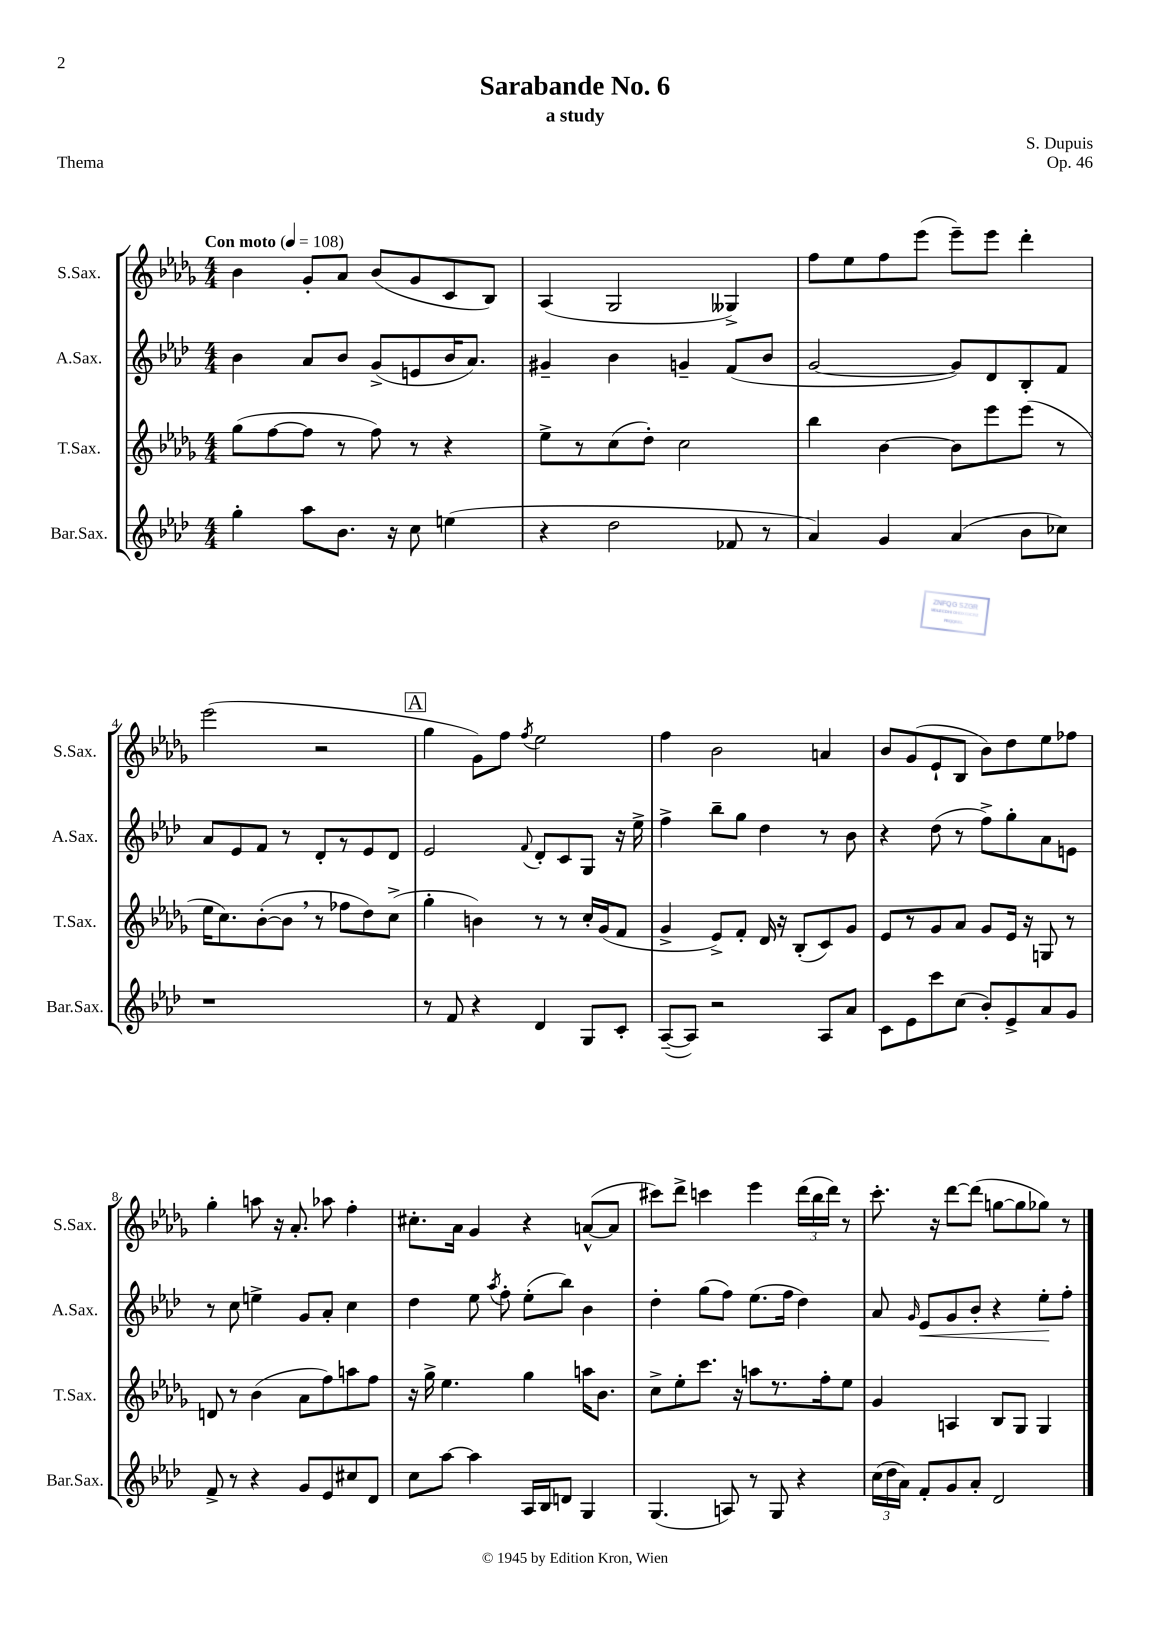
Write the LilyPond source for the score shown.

\header { title = "Sarabande No. 6" composer = "S. Dupuis" subtitle = "a study" opus = "Op. 46" piece = "Thema" }
<<
\new StaffGroup <<
\new Staff = "s0" \with { instrumentName = "S.Sax." shortInstrumentName = "S.Sax." } {
    \clef treble \key des \major \numericTimeSignature \time 4/4 \tempo "Con moto" 4 = 108
    \autoBeamOff bes'4 ges'8[-. aes'8] bes'8[( ges'8 c'8 bes8]) |
    aes4( ges2 geses4->) |
    f''8[ ees''8 f''8 ees'''8]( ees'''8[--) ees'''8] des'''4-. |
    ees'''2( r2 |
    \mark \markup { \box "A" } ges''4 ges'8[) f''8] \acciaccatura { f''8 } ees''2 |
    f''4 bes'2 a'4 |
    bes'8[ ges'8( ees'8-! bes8] bes'8[) des''8 ees''8 fes''8] |
    ges''4-. a''8 r16 aes'8.-. aes''8 f''4-. |
    cis''8.[-. aes'16] ges'4 r4 a'8[~-^( a'8] |
    cis'''8[) des'''8]-> c'''4 ees'''4 \tuplet 3/2 { des'''16[( bes''16 des'''16]) } r8 |
    c'''8.-. r16 des'''8[~ des'''8]( g''8[~ g''8 ges''8]) r8 \bar "|." |
}
\new Staff = "s1" \with { instrumentName = "A.Sax." shortInstrumentName = "A.Sax." } {
    \clef treble \key aes \major \numericTimeSignature \time 4/4
    \autoBeamOff bes'4 aes'8[ bes'8] g'8[->( e'8 bes'16 aes'8.]) |
    gis'4-- bes'4 g'4-- f'8[( bes'8] |
    g'2~ g'8[) des'8 bes8-. f'8] |
    aes'8[ ees'8 f'8] r8 des'8[-. r8 ees'8 des'8] |
    \mark \markup { \box "A" } ees'2 \appoggiatura { f'8 } des'8[-. c'8 g8] r16 ees''16-> |
    f''4-> bes''8[-- g''8] des''4 r8 bes'8 |
    r4 des''8( r8 f''8[->) g''8-. aes'8 e'8] |
    r8 c''8 e''4-> g'8[ aes'8]-. c''4 |
    des''4 ees''8 \acciaccatura { aes''8 } f''8-. ees''8[-.( bes''8]) bes'4 |
    des''4-. g''8[( f''8]) ees''8.[( f''16] des''4) |
    aes'8 \grace { g'16 } ees'8[\< g'8 bes'8]-. r4 ees''8[-.\! f''8]-. \bar "|." |
}
\new Staff = "s2" \with { instrumentName = "T.Sax." shortInstrumentName = "T.Sax." } {
    \clef treble \key des \major \numericTimeSignature \time 4/4
    \autoBeamOff ges''8[( f''8~ f''8] r8 f''8) r8 r4 |
    ees''8[-> r8 c''8( des''8]-.) c''2 |
    bes''4 bes'4~ bes'8[ ees'''8 ees'''8]( r8 |
    ees''16[ c''8.) bes'8~-.( bes'8] \breathe r8 fes''8[ des''8) c''8]->( |
    \mark \markup { \box "A" } ges''4-. b'4) r8 r8 c''16[-. ges'16( f'8] |
    ges'4-> ees'8[->) f'8]-. des'16 r16 bes8[-.( c'8) ges'8] |
    ees'8[ r8 ges'8 aes'8] ges'8[ ees'16] r16 g8 r8 |
    d'8 r8 bes'4( aes'8[ f''8) a''8 f''8] |
    r16 ges''16-> ees''4. ges''4 a''16[ bes'8.] |
    c''8[-> ees''8-. c'''8.] r16 a''8[ r8. f''16-. ees''8] |
    ges'4 a4 bes8[ ges8] ges4 \bar "|." |
}
\new Staff = "s3" \with { instrumentName = "Bar.Sax." shortInstrumentName = "Bar.Sax." } {
    \clef treble \key aes \major \numericTimeSignature \time 4/4
    \autoBeamOff g''4-. aes''8[ bes'8.] r16 c''8 e''4( |
    r4 des''2 fes'8 r8 |
    aes'4) g'4 aes'4( bes'8[ ces''8]) |
    r1 |
    \mark \markup { \box "A" } r8 f'8 r4 des'4 g8[ c'8]-. |
    aes8[~--( aes8]) r2 aes8[ aes'8] |
    c'8[ ees'8 c'''8 c''8]( bes'8[-.) ees'8-> aes'8 g'8] |
    f'8-> r8 r4 g'8[ ees'8 cis''8 des'8] |
    c''8[ aes''8]~ aes''4 aes16[ bes16 d'8] g4 |
    g4.( a8) r8 g8 r4 |
    \tuplet 3/2 { c''16[( des''16 aes'16]) } f'8[-. g'8 aes'8]-. des'2 \bar "|." |
}
>>
>>
